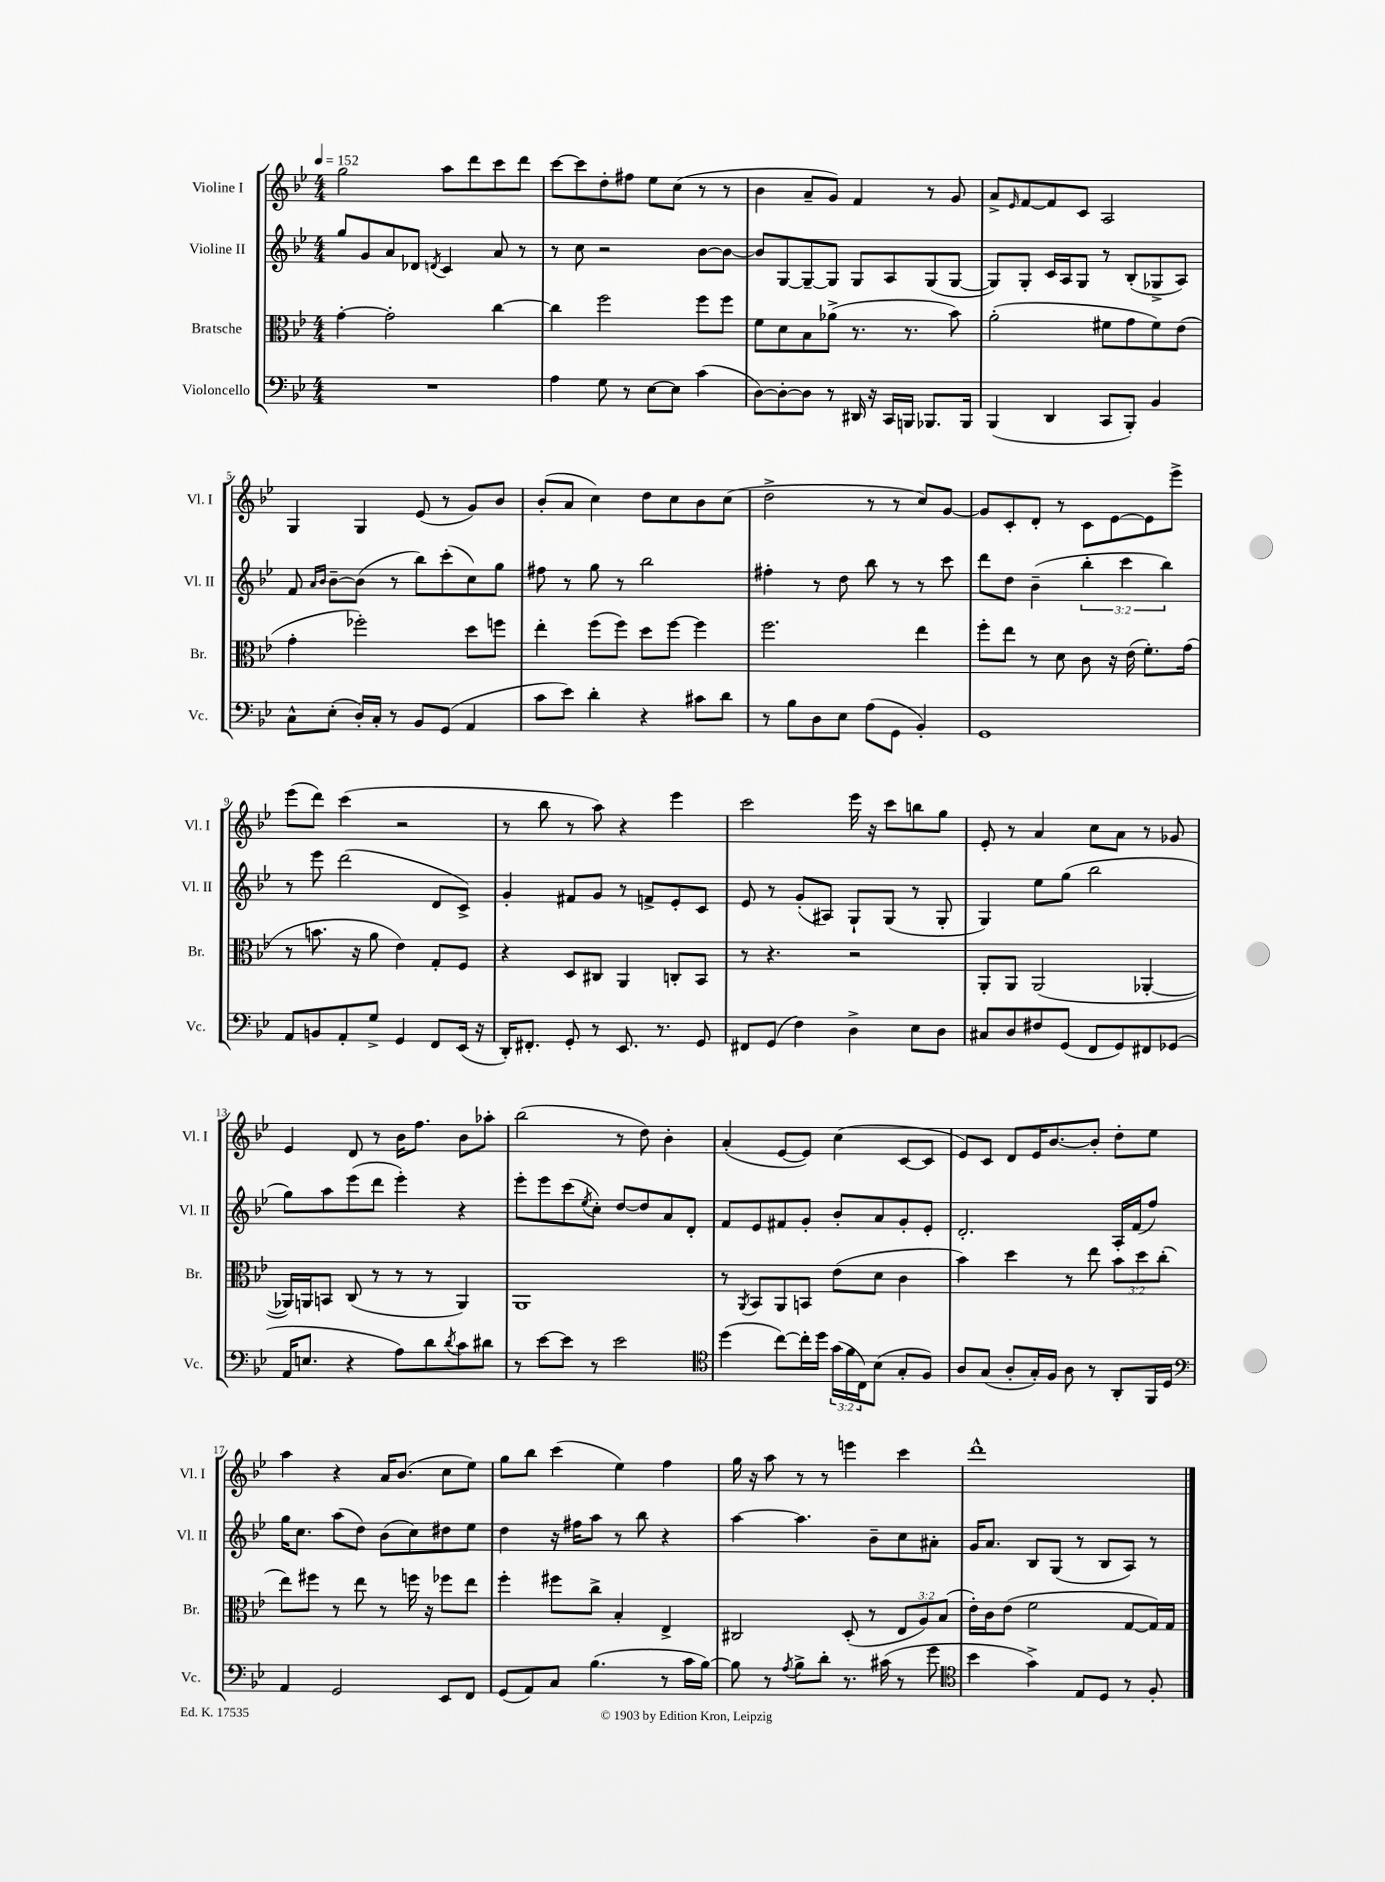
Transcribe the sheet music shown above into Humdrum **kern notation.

**kern	**kern	**kern	**kern
*part4	*part3	*part2	*part1
*staff4	*staff3	*staff2	*staff1
*I"Violoncello	*I"Bratsche	*I"Violine II	*I"Violine I
*I'Vc.	*I'Br.	*I'Vl. II	*I'Vl. I
*clefF4	*clefC3	*clefG2	*clefG2
*k[b-e-]	*k[b-e-]	*k[b-e-]	*k[b-e-]
*M4/4	*M4/4	*M4/4	*M4/4
*MM152	*MM152	*MM152	*MM152
=1	=1	=1	=1
1r	[4g'\	8gg/L	2gg\
.	.	8g/	.
.	2g'\]	8a/	.
.	.	8d-X/J	.
.	.	8qdn/	.
.	.	4c/	8aa\L
.	.	.	8ddd\
.	[4cc\	8a/	8ccc\
.	.	8r	8ddd\J
=2	=2	=2	=2
4A\	4cc\]	8r	[8ccc\L
.	.	8cc\	8ccc\]
8G\	2ff\	2r	8dd'\
8r	.	.	8ff#X\J
[8E-\L	.	.	8ee-\L
8E-\J]	.	.	(8cc\J
(4c\	8ff\L	[8b-\L	8r
.	8ff\J	8b-\J_	8r
=3	=3	=3	=3
[8D\L)	8f\L	8b-/L]	4b-\
8D'\_	8d\	[8G/	.
8D\J]	8B-\	8G~/_	8a~/L
8r	(8a-X^\J	8G/J]	8g/J)
16DD#X/	8.r	8G/L	4f/
16r	.	.	.
16CC/LL	.	8A/	.
16BBBn/JJ	8.r	.	.
8.BBB-X/L	.	(8G/	8r
.	8b-\)	[8G/J	8g/
16BBB-/Jk	.	.	.
=4	=4	=4	=4
(4BBB-/	(2a'\	8G/L])	8a^/L
.	.	.	16qqe-/
.	.	8G'/J	[8f/
4DD/	.	16c/LL	8f/]
.	.	16A/J	.
.	.	8G/J	8c/J
8CC/L	8f#X\L	8r	2A/
8BBB-'/J)	8g\	(8B-'/L	.
4BB-/	8f#\)	8G-X^/	.
.	(8e-\J	8A/J)	.
!!LO:LB:g=z
=5	=5	=5	=5
8C^^\L	4g'\	8f/	4G/
.	.	16qqa/LL	.
.	.	16qqb-/JJ	.
(8E-'\J	.	[8b-~\L	.
16D'/LL)	2ff-X'\)	(8b-\J]	4G/
16C'/JJ	.	.	.
8r	.	8r	.
8BB-/L	.	8bb-\L)	(8e-/
(8GG/J	.	(8ccc'\	8r
4AA/	8dd\L	8cc\)	8g/L)
.	8ffn\J	8gg\J	8b-/J
=6	=6	=6	=6
8c\L	4ee-'\	8ff#X\	(8b-'/L
8e-\J)	.	8r	8a/J
4d'\	(8ff\L	8gg\	4cc\)
.	8ff\J)	8r	.
4r	8dd\L	2bb-\	8dd\L
.	[8ff\J	.	8cc\
8c#X\L	4ff\]	.	8b-\
8d\J	.	.	(8cc\J
=7	=7	=7	=7
8r	2.ff\	4ff#X'\	2dd^\
8B-\L	.	.	.
8D\	.	8r	.
8E-\J	.	8dd\	.
(8A\L	.	8bb-\	8r
8GG\J	.	8r	8r
4BB-'/)	4ee-\	8r	8cc/L)
.	.	8ccc\	[8g/J
=8	=8	=8	=8
1GG	8ff'\L	8ddd\L	8g/L]
.	8ee-\J	8dd\J	8c'/
.	8r	(4b-~\	8d'/J
.	8d\	.	8r
.	8c\	6bb-'\	8c\L
.	16r	.	[8e-\
.	.	6ccc\	.
.	(16e-\	.	.
.	8.f'\L)	.	8e-\]
.	.	6bb-\)	.
.	.	.	8eee-^\J
.	(16g\Jk	.	.
!!LO:LB:g=z
=9	=9	=9	=9
8AA/L	8r	8r	(8eee-\L
8BBn/	8.bn\	8eee-\	8ddd\J)
8AA'/	.	(2ddd\	(4ccc\
.	16r	.	.
8G^/J	8a\	.	.
4GG/	4e-\)	.	2r
8FF/L	8G'/L	8d/L	.
(16EE-/Jk	8F/J	8c^/J)	.
16r	.	.	.
=10	=10	=10	=10
16DD'/KL)	4r	4g'/	8r
8.FF#X'/J	.	.	.
.	.	.	8bb-\
8GG'/	8D/L	8f#X/L	8r
8r	8C#X/J	8g/J	8aa\)
8.EE-/	4AA/	8r	4r
.	.	8fn^/L	.
8.r	.	.	.
.	8Cn'/L	8e-'/	4eee-\
8GG/	8BB-/J	8c/J	.
=11	=11	=11	=11
8FF#X/L	8r	8e-/	2ccc\
(8GG/J	4.r	8r	.
4F\)	.	(8g'/L	.
.	.	8A#X/J)	.
4D^\	2r	8G`/L	16eee-\
.	.	.	16r
.	.	(8G/J	8ccc\L
8E-\L	.	8r	8bbn\
8D\J	.	8G'/	8gg\J
=12	=12	=12	=12
8C#X/L	8AA'/L	4G/)	8e-'/
8D/	8AA/J	.	8r
8F#X/	(2AA/	8ee-\L	4a/
(8GG/J	.	(8gg\J	.
8FF/L	.	2bb-\	8cc\L
8GG/)	.	.	8a\J
8FF#X/	[4AA-X'/	.	8r
(8GG-X/J	.	.	8g-X/
!!LO:LB:g=z
=13	=13	=13	=13
16AA/KL	16AA-X/LL])	8gg\L)	4e-/
8.En/J	16AAn/J	.	.
.	8BBn/J	8aa\	.
4r	(8C/	(8eee-\	8d/
.	8r	8ddd\J	8r
8A\L)	8r	4eee-'\)	16b-\KL
.	.	.	8.ff\J
8d\	8r	.	.
8qd/	.	.	.
8c\	4AA/)	4r	8b-\L
8d#X\J	.	.	8aa-X'\J
=14	=14	=14	=14
8r	1AA	8eee-'\L	(2bb-\
[8e-\L	.	8eee-\	.
8e-\J]	.	(8ccc\	.
.	.	8qee-/	.
8r	.	8cc'\J)	.
2e-\	.	[8dd/L	8r
.	.	8dd/]	8dd\)
.	.	8a/	4b-'\
.	.	8d'/J	.
=15	=15	=15	=15
*clefC4	*	*	*
(4dd\	8r	8f/L	(4a'/
.	8qAA/	.	.
.	8BB-/L	8e-/	.
[8cc\L)	8AA/	8f#X/	[8e-/L
16cc'\L]	8BBn/J	8g'/J	8e-/J])
16dd\JJ	.	.	.
(24g\LL	(8e-\L	8b-'/L	(4cc\
24f\	.	.	.
24C\J)	.	.	.
(8B-\J	8d\J	8a/	.
8G'/L	4c\	8g'/	[8c/L
8F/J)	.	8e-'/J	8c/J]
=16	=16	=16	=16
8A/L	4b-\)	2.d'/	8e-/L)
(8G/J	.	.	8c/J
8A'/L	4dd\	.	8d/L
16G'/L)	.	.	16e-/K
16F/JJ	.	.	[8.b-/
8A\	8r	.	.
8r	8ee-\	.	8b-'/J]
8AA'/L	12b-\L	16A'/LL	8dd'\L
.	.	(16f/J	.
.	12dd\	.	.
16FF/L	.	8ff/J)	8ee-\J
.	(12cc'\J	.	.
16D/JJ	.	.	.
!!LO:LB:g=z
=17	=17	=17	=17
*clefF4	*	*	*
4AA/	8ee-\L)	16gg\KL	4aa\
.	.	8.cc\J	.
.	8ff#X\J	.	.
2GG/	8r	(8aa\L	4r
.	8ee-\	8dd\J)	.
.	8r	(8b-\L	16a/KL
.	.	.	(8.b-/J
.	16ffn\	8cc\)	.
.	16r	.	.
8EE-/L	8ff-X\L	8dd#X\	8cc\L
8FF/J	8ee-\J	8ee-\J	8ee-\J)
=18	=18	=18	=18
(8GG/L	4ff'\	4dd\	8gg\L
8AA/)	.	.	8bb-\J
8C/J	8ff#X\L	16r	(4ccc\
.	.	16ff#X\KL	.
(4.B-\	8cc^\J	8aa\J	.
.	4B-'/	8r	4ee-\)
.	.	8bb-\	.
8r	4E-^/	4r	4ff\
16c\LL	.	.	.
[16B-\JJ)	.	.	.
=19	=19	=19	=19
8B-\]	2C#X/	[4aa\	16gg\
.	.	.	16r
8r	.	.	8aa\
8qA/	.	.	.
8B-^\L	.	4.aa\]	8r
8d'\J	.	.	8r
8.r	(8D'/	.	4eeen\
.	8r	8b-~\L	.
(16c#X\	.	.	.
8r	12E-/L	8cc\	4ccc\
.	12A/)	.	.
8g\	.	8a#X'\J	.
.	(12B-/J	.	.
=20	=20	=20	=20
*clefC4	*	*	*
4b-\	16e-'\LL)	16g/KL	1ddd^^
.	16c\J	8.a/J	.
.	(8e-\J	.	.
4g^\)	2f\	8B-/L	.
.	.	(8G/J	.
8E-/L	.	8r	.
8D/J	.	8B-/L	.
8r	[8G/L	8A/J)	.
8F'/	16G/L])	8r	.
.	16G/JJ	.	.
==	==	==	==
*-	*-	*-	*-
